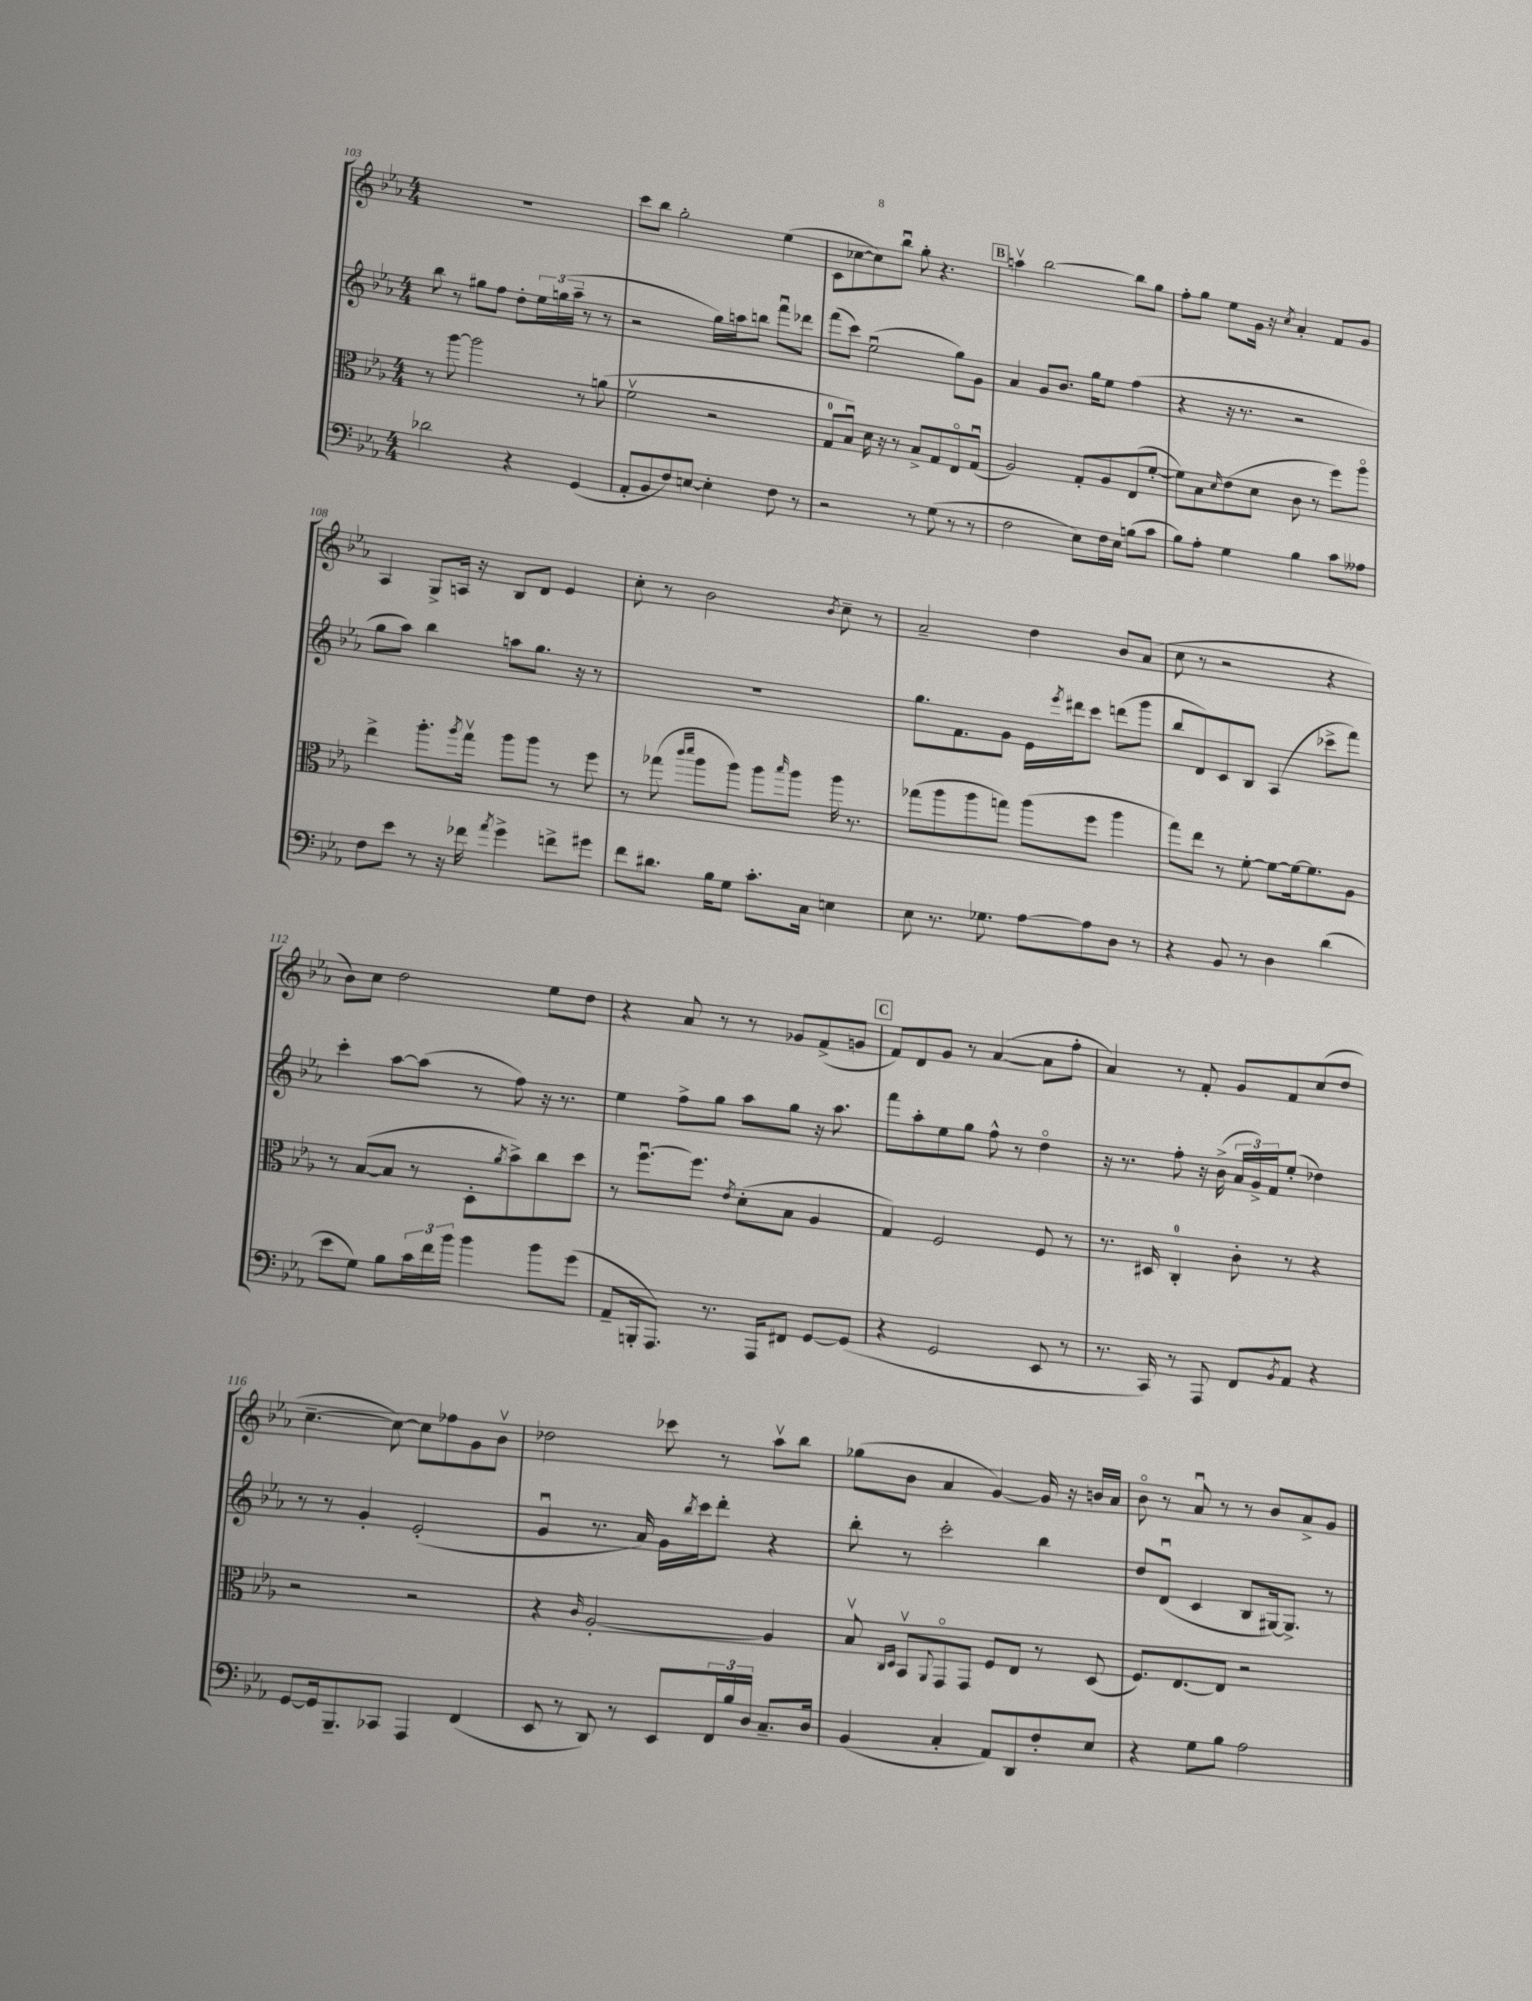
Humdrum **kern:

**kern	**kern	**kern	**kern
*staff4	*staff3	*staff2	*staff1
*clefF4	*clefC3	*clefG2	*clefG2
*k[b-e-a-]	*k[b-e-a-]	*k[b-e-a-]	*k[b-e-a-]
*M4/4	*M4/4	*M4/4	*M4/4
2d-	8r	8bb-	1r
.	[8aa-	8r	.
.	2aa-]	8gg#	.
.	.	8ff	.
4r	.	8dd'	.
.	.	24ee-	.
.	.	(24gg	.
.	.	24aa-~	.
(4GG	8r	8r	.
.	(8a	8r	.
=	=	=	=
8AA-'	2fv	2r	8ccc
8BB-	.	.	8bb-
8F)	.	.	2gg'
[8E	.	.	.
4E']	2r	16gg)	.
.	.	16aa	.
.	.	8bb	.
8F	.	8fffu	(4ee-
8r	.	8ddd-	.
=	=	=	=
2r	8G	(8fff	8c
.	8B-u)	8ccc)	[8cc-
.	16d	(2ee-u	8cc-])
.	16r	.	.
.	8r	.	8bb-u
8r	8B-^	.	8gg'
(8G	8G	.	4.r
8r	8E-o	8gg)	.
8r	(8Gu	8g	.
=	=	=	=
2F	2A-)	4a-	4aav
.	.	8g	[2bb-
.	.	8.b-	.
8E-)	8G'	.	.
.	.	16gg	.
16F	8A-	8ee-	.
16E-	.	.	.
(8B	(8E-	(4ff	8bb-]
8c	[8f'	.	8gg
=	=	=	=
8B-)	8f])	4r	8ff'
8A-'	8B-	.	8gg
.	16qqd	.	.
4G	(8e-	16r	8ee-
.	.	8.r	.
.	8d	.	16g
.	.	.	16r
.	.	.	8qcc
4B-	8c	2r	4a-'
.	8r	.	.
8c	8ff)	.	8f
8A--	8aa-o	.	8g
=	=	=	=
8F	4ee-^	8gg	4A-
8e-	.	8aa-)	.
8r	8.aa-'	4bb-	8G^
16r	.	.	16A
.	8qaa-	.	.
16f-	16ggv	.	16r
8qa-	.	.	.
4g^	8aa-	8aa	8B-
.	8aa-	8.gg	8d
8f^	8r	.	4e-
.	.	16r	.
8g#	8ff	8r	.
=	=	=	=
8f	8r	1r	8cc'
8.d#	(8gg-	.	8r
.	16qqccc	.	.
.	16qqddd	.	.
.	8aa-	.	2b-
16B-	.	.	.
8G	8aa-)	.	.
8.c'	8aa-	.	.
.	16qqbb-	.	.
.	8aa-	.	.
16C	.	.	.
.	.	.	8qb-
4E	16aa-	.	8cc~
.	8.r	.	.
.	.	.	8r
=	=	=	=
8E-	(8gg-	8.gg	2a-~
8.r	8aa-	.	.
.	.	8.f	.
.	8aa-	.	.
8.G-	.	.	.
.	8gg)	8g	.
[8A-	(8aa-	16e-	4dd
.	.	8qeee-	.
.	.	16ddd#	.
8A-]	8ff	8ccc	.
8D	4aa-	(8ddd	8b-
8r	.	8ggg	(8a-
=	=	=	=
4r	8gg)	8bb-	8cc
.	8ee-	8d)	8r
8BB-	8r	8c	2r
8r	[8f'	8B-	.
4D	8f_	(4A-	.
.	16f_	.	.
.	8.f]	.	.
(4d	.	8ccc-^	4r
.	8A-	8fff)	.
=	=	=	=
8e-	8r	4ccc'	8b-)
8G)	([8B-	.	8cc
8B-	8B-]	[8aa-	2dd
24c	8r	(8aa-]	.
24f	.	.	.
24b-	.	.	.
4b-	8D'	8r	.
.	8qa-	.	.
.	8b-^)	8ff)	.
8b-	8cc	16r	8ee-
.	.	8.r	.
(8g	8dd	.	8dd
=	=	=	=
8AA-~	8r	4ee-	4r
16BBB'	[8.ffu	.	.
8.AAA-)	.	.	.
.	.	8ff^	8a-
.	8.ff]	.	.
8.r	.	8gg	8r
.	8qe-	.	.
.	(8d'	8aa-	8r
16AAA-	.	.	.
8FF#	8B-	8gg	8g-
[8GG	4A-	16r	(8f^
.	.	8.aa-	.
(8GG]	.	.	8g
=	=	=	=
4r	4G)	8fff	8f)
.	.	8aa-'	8d
2GG	2F	8ee-	8g
.	.	8gg	8r
.	.	8ff^^	([4a-
.	.	8r	.
8EE-	8F	4ddo	8a-]
8r	8r	.	8ff'
=	=	=	=
8.r	8.r	16r	4a-)
.	.	8.r	.
16CC)	16D#	.	.
8r	4C'	8ff'	8r
8AAA-	.	16r	8f'
.	.	(16b-^	.
8FF	8c'	24a-	8g
.	.	24g^)	.
.	.	24f	.
8qBB-	.	.	.
8AA-	8r	(8ee-'	8f
4r	4r	4dd-)	(8cc
.	.	.	8dd
=	=	=	=
[8GG	2r	8r	[4.cc~
16GG]	.	8r	.
8.BBB-~	.	.	.
.	.	4g'	.
8CC-	.	.	8cc_)
4AAA-	2r	(2e-'	8cc]
.	.	.	8ff-
(4FF	.	.	8g
.	.	.	8b-v
=	=	=	=
8EE-	4r	4gu	2dd-
8r	.	.	.
.	16qqc	.	.
8DD)	[2A-'	8.r	.
8r	.	.	.
.	.	16a-)	.
8EE-	.	16g	8ccc-
.	.	8qbb-	.
.	.	16ccc	.
24FF	.	8ddd'	8r
24B-	.	.	.
24D	.	.	.
8.C~	4A-]	4r	8aa-v
.	.	.	8bb-
16D	.	.	.
=	=	=	=
(4BB-	8B-v	8bb-'	(8gg-
.	16qqC	.	.
.	16qqD	.	.
.	8BB-v	8r	8b-
.	8qqAA-	.	.
4C'	8GGo	2ccc'	4a-
.	8GG	.	.
8AA-)	8F	.	[4g)
8DD	8E-	.	.
8F'	8r	4bb-	16g]
.	.	.	16r
8E-	(8D	.	16b
.	.	.	16a-
=	=	=	=
4r	8.F)	8dd	8b-o
.	.	(8du	8r
.	[8.E-	.	.
8G	.	4c	8a-u
8B-	8E-]	.	8r
2A-	2r	8B-	8r
.	.	[16G#)	8b-
.	.	8.G#^]	.
.	.	.	8a-^
.	.	8r	8g
==	==	==	==
*-	*-	*-	*-
